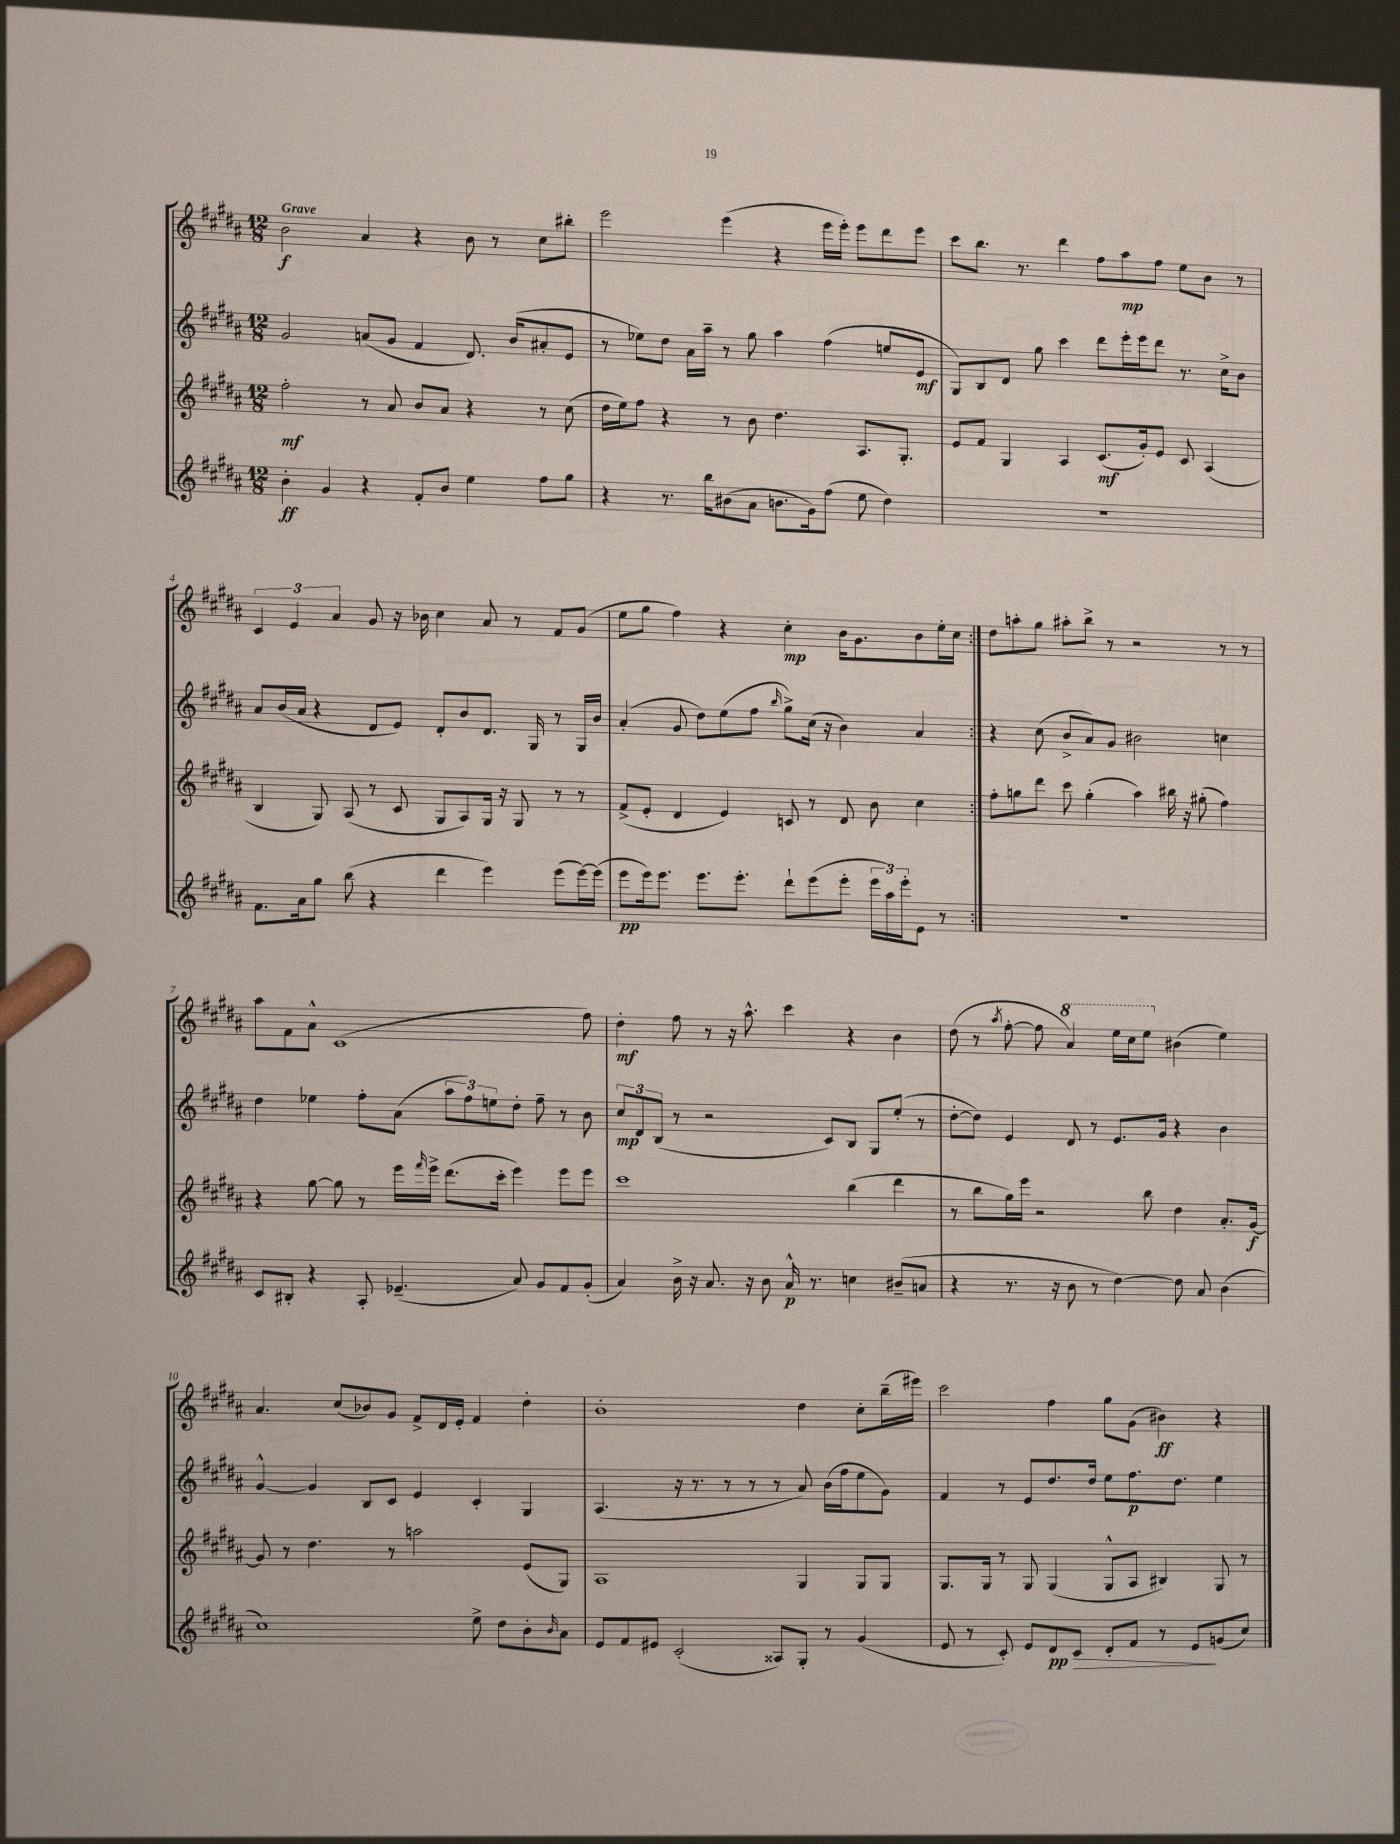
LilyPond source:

<<
\new StaffGroup <<
\new Staff = "s0" {
    \clef treble \key b \major \numericTimeSignature \time 12/8 \tempo "Grave"
    \repeat volta 2 { b'2\f ais'4 r4 b'8 r8 cis''8 bis''8-. |
    e'''2 e'''4( r4 e'''16 e'''16-.) e'''8 dis'''8 e'''8 |
    cis'''8 b''8. r8. dis'''4 fis''8 ais''8\mp fis''8 e''8 b'8 r8 |
    \tuplet 3/2 { cis'4 e'4 ais'4 } gis'8 r16 bes'16 cis''4 ais'8 r8 fis'8 gis'8( |
    e''8 gis''8 fis''4) r4 cis''4-.\mp b'16 gis'8. b'8 e''16-. cis''16 | }
    dis''8 a''8-. gis''8 ais''8-. b''8-> r8 r2 r8 r8 |
    ais''8 fis'8 ais'8-^ cis'1( fis''8) |
    dis''4-.\mf fis''8 r8 r16 ais''8.-^ cis'''4 r4 b'4 |
    dis''8( r8 \acciaccatura { ais''8 } fis''8~-. fis''8 \ottava #1 ais''4) e'''16 cis'''16 e'''8 \ottava #0 bis'4( e''4) |
    ais'4. cis''8( bes'8) gis'8 fis'8-> dis'16 e'16-. fis'4 dis''4-. |
    b'1-. dis''4 cis''8-. b''16--( eis'''16) |
    cis'''2 fis''4 gis''8 gis'8( bis'4\ff) r4 \bar "|." |
}
\new Staff = "s1" {
    \clef treble \key b \major \numericTimeSignature \time 12/8
    \repeat volta 2 { gis'2 a'8( gis'8 fis'4 dis'8.) b'16( ais'8-. e'8 |
    r8 ees''8) dis''8 ais'16 ais''16-- r8 gis''8 ais''4 fis''4( e''8 e'8\mf |
    gis8) b8 dis'8 gis''8 cis'''4 dis'''8 e'''16-. e'''16 dis'''8 r8. cis''16-> b'8 |
    ais'8 b'16( ais'16 r4 dis'8 e'8) dis'8-. b'8 dis'8. gis16 r8 gis16 b'16 |
    ais'4-.( gis'8 dis''8) e''8( fis''8 \grace { b''16 } gis''8->) cis''16( r16 b'4) ais'4 | }
    r4 cis''8( b'8-> ais'8) gis'8 bis'2 c''4 |
    dis''4 ees''4 fis''8-. ais'8( \tuplet 3/2 { ais''8 fis''8) e''8 } dis''8-. fis''8-- r8 b'8 |
    \tuplet 3/2 { cis''8\mp dis'8 b8( } r8 r2 cis'8) b8 gis8 e''8-.( r8 |
    dis''8~-. dis''8) e'4 dis'8 r8 e'8. gis'16 r4 b'4 |
    gis'4~-^ gis'4 b8 cis'8 e'4 cis'4-. gis4 |
    ais4.( r16 r8. r8 r8 r8 ais'8) b'16( fis''16 e''8 gis'8) |
    fis'4 r8 e'8 dis''8. dis''16 e''8 fis''8.\p dis''8. e''4 \bar "|." |
}
\new Staff = "s2" {
    \clef treble \key b \major \numericTimeSignature \time 12/8
    \repeat volta 2 { fis''2-.\mf r8 ais'8 b'8 ais'8 r4 r8 cis''8( |
    dis''16 e''16) fis''8 r4 r8 b'8 dis''4. ais8. gis8.-. |
    e'8 fis'8 gis4 ais4 cis'8.\mf( gis'16-.) e'8 cis'8 ais4( |
    b4 gis8) ais8( r8 cis'8 gis8 ais8) gis16 r16 gis8 r8 r8 |
    fis'8->( e'8-. dis'4 e'4) c'8 r8 dis'8 b'8 cis''4 | }
    fis''8-. g''8 dis'''8 cis'''8 g''4-.( ais''4) bis''16 r16 gis''8-.( fis''4) |
    r4 gis''8~ gis''8 r8 e'''16 \grace { fis'''16 } e'''16-> dis'''8.( cis'''16-. e'''4) e'''8 e'''8 |
    cis'''1 b''4( dis'''4 |
    r8 b''8 gis''16) e'''16 r2 b''8 dis''4 ais'8.-. gis'16~\f |
    gis'8 r8 dis''4. r8 a''2 e'8( gis8) |
    ais1 gis4 gis8 gis8 |
    gis8. gis16 r8 gis8 gis4( gis8-^ ais8 bis4) gis8 r8 \bar "|." |
}
\new Staff = "s3" {
    \clef treble \key b \major \numericTimeSignature \time 12/8
    \repeat volta 2 { b'4-.\ff gis'4 r4 fis'8-. b'8 e''4 fis''8 gis''8 |
    r4 r8. b''16 bis'8( ais'8 b'8. gis'16) fis''8( e''8 dis''4) |
    R1. |
    fis'8. ais'16 gis''8 b''8( r4 dis'''4 e'''4) e'''8( e'''16~) e'''16( |
    e'''8\pp e'''16) e'''8. e'''8. e'''8.-. dis'''8-! e'''8( e'''8-. \tuplet 3/2 { e'''16 ais''16) e'''16-. } e'8 r8 | }
    R1. |
    cis'8 bis8-. r4 ais8-. ees'4.--( ais'8) gis'8 fis'8 gis'8-.( |
    ais'4) b'16-> r16 ais'8. r16 b'8 ais'16-^\p r8. c''4 bis'8--( a'8 |
    r4 r8. r16 b'8 r8 dis''4~) dis''8 ais'8 b'4( |
    cis''1) e''8-> dis''8 b'8-. \grace { b'16 } ais'8 |
    e'8 fis'8 eis'8 cis'2-.( aisis8) gis8-. r8 gis'4( |
    e'8 r8 cis'8-.) e'8 dis'8\pp cis'8\> dis'8-. fis'8 r8 e'8\! g'8( cis''8) \bar "|." |
}
>>
>>
